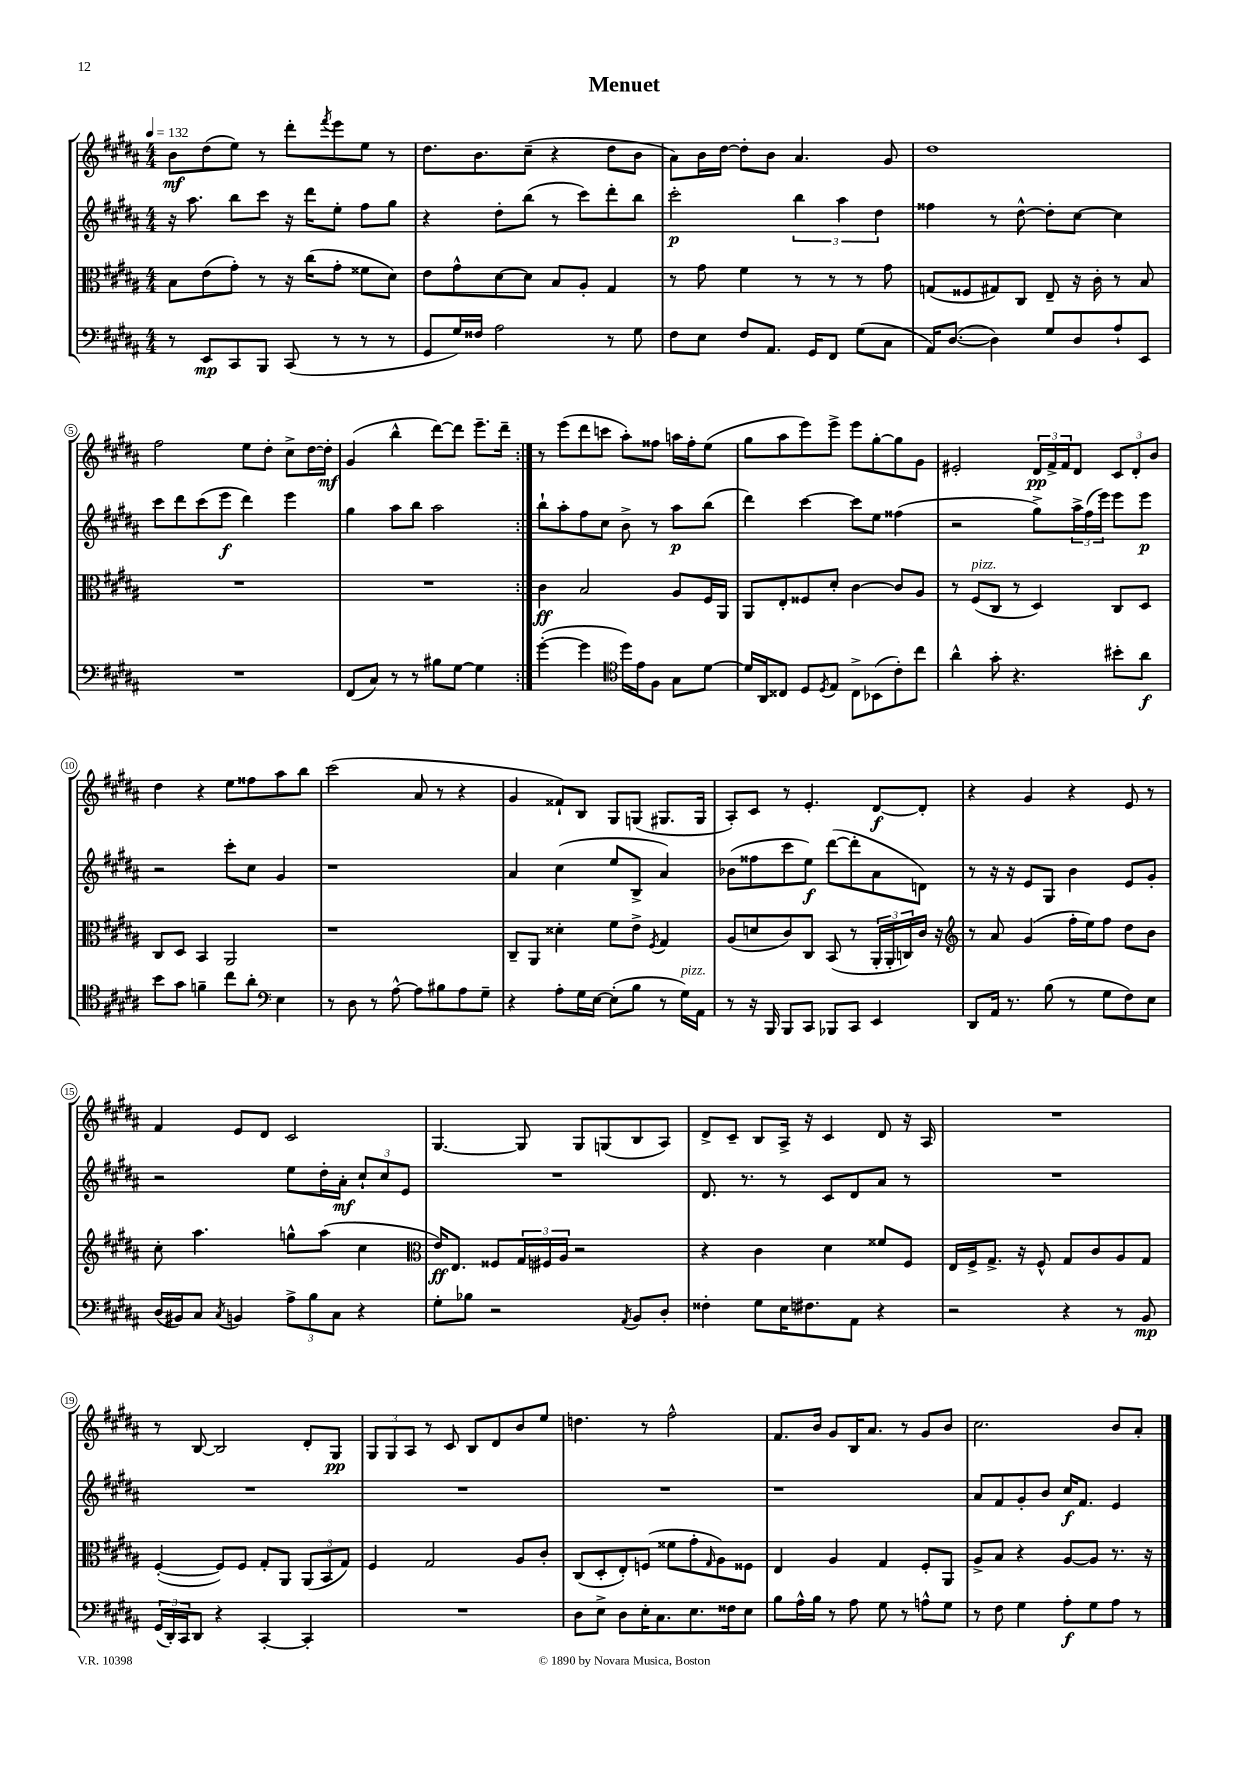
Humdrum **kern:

**kern	**dynam	**kern	**dynam	**kern	**dynam	**kern	**dynam
*part4	*part4	*part3	*part3	*part2	*part2	*part1	*part1
*staff4	*staff4	*staff3	*staff3	*staff2	*staff2	*staff1	*staff1
*clefF4	*	*clefC3	*	*clefG2	*	*clefG2	*
*k[f#c#g#d#a#]	*	*k[f#c#g#d#a#]	*	*k[f#c#g#d#a#]	*	*k[f#c#g#d#a#]	*
*M4/4	*	*M4/4	*	*M4/4	*	*M4/4	*
*MM132	*	*MM132	*	*MM132	*	*MM132	*
=1	=1	=1	=1	=1	=1	=1	=1
8r	.	8B\L	.	16r	.	8b\L	mf
.	.	.	.	8.aa#\	.	.	.
8EE/L	mp	(8e\	.	.	.	(8dd#\	.
8CC#/	.	8g#'\J)	.	8bb\L	.	8ee\J)	.
8BBB/J	.	8r	.	8ccc#\J	.	8r	.
(8CC#/	.	16r	.	16r	.	8ddd#'\L	.
.	.	(16cc#\KL	.	16ddd#\KL	.	.	.
.	.	.	.	.	.	8qfff#/	.
8r	.	8g#'\J	.	8ee'\J	.	8eee\	.
8r	.	8f##X\L	.	8ff#\L	.	8ee\J	.
8r	.	8d#\J)	.	8gg#\J	.	8r	.
=2	=2	=2	=2	=2	=2	=2	=2
8GG#/L	.	8e\L	.	4r	.	8.dd#\L	.
16G#/L)	.	8g#^^\	.	.	.	.	.
16F##X/JJ	.	.	.	.	.	8.b\	.
2A#\	.	[8d#\	.	8dd#'\L	.	.	.
.	.	8d#\J]	.	(8bb\J	.	(8cc#~\J	.
.	.	8B/L	.	8r	.	4r	.
.	.	8A#'/J	.	8ccc#\L)	.	.	.
8r	.	4G#/	.	8ddd#'\	.	8dd#\L	.
8G#\	.	.	.	8bb\J	.	8b\J	.
=3	=3	=3	=3	=3	=3	=3	=3
8F#\L	.	8r	.	2ccc#'\	p	8a#\L)	.
8E\J	.	8g#\	.	.	.	16b\L	.
.	.	.	.	.	.	[16dd#\JJ	.
8F#/L	.	4f#\	.	.	.	8dd#'\L]	.
8.AA#/J	.	.	.	.	.	8b\J	.
.	.	8r	.	6bb\	.	4.a#/	.
16GG#/KL	.	.	.	.	.	.	.
8FF#/J	.	8r	.	.	.	.	.
.	.	.	.	6aa#\	.	.	.
(8G#\L	.	8r	.	.	.	.	.
.	.	.	.	6dd#\	.	.	.
8C#\J	.	8g#\	.	.	.	8g#/	.
=4	=4	=4	=4	=4	=4	=4	=4
16AA#/KL)	.	(8Gn/L	.	4ff##X\	.	1dd#	.
([8.D#/J	.	.	.	.	.	.	.
.	.	8F##X/	.	.	.	.	.
4D#\])	.	8G#X/)	.	8r	.	.	.
.	.	8C#/J	.	[8dd#^^\	.	.	.
8G#/L	.	8E~/	.	8dd#'\L]	.	.	.
8D#/	.	16r	.	[8cc#\J	.	.	.
.	.	16c#'\	.	.	.	.	.
8A#`/	.	8r	.	4cc#\]	.	.	.
8EE/J	.	8B/	.	.	.	.	.
!!LO:LB:g=z
=5	=5	=5	=5	=5	=5	=5	=5
1r	.	1r	.	8ccc#\L	.	2ff#\	.
.	.	.	.	8ddd#\	.	.	.
.	.	.	.	(8ccc#\	.	.	.
.	.	.	.	8eee\J	f	.	.
.	.	.	.	4ddd#\)	.	8ee\L	.
.	.	.	.	.	.	8dd#'\J	.
.	.	.	.	4eee\	.	8cc#^\L	.
.	.	.	.	.	.	[16dd#\L	.
.	.	.	.	.	.	16dd#'\JJ]	mf
=6	=6	=6	=6	=6	=6	=6	=6
(8FF#/L	.	1r	.	4gg#\	.	(4g#/	.
8C#/J)	.	.	.	.	.	.	.
8r	.	.	.	8aa#\L	.	4bb^^\	.
8r	.	.	.	8bb\J	.	.	.
8B#X\L	.	.	.	2aa#\	.	[8ddd#\L)	.
[8G#\J	.	.	.	.	.	8ddd#\J]	.
4G#\]	.	.	.	.	.	8.eee~\L	.
.	.	.	.	.	.	16ddd#~\Jk	.
=7:|!	=7:|!	=7:|!	=7:|!	=7:|!	=7:|!	=7:|!	=7:|!
([4g#'\	.	4c#\	ff	8bb`\L	.	8r	.
.	.	.	.	8aa#'\	.	(8eee\L	.
4g#\]	.	2B/	.	8ff#\	.	8ddd#\	.
.	.	.	.	8cc#\J	.	8cccn\J	.
*clefC4	*	*	*	*	*	*	*
16dd#\LL)	.	.	.	8b^\	.	8aa#'\L)	.
16e\J	.	.	.	.	.	.	.
8F#\J	.	.	.	8r	.	8ff##X\J	.
8G#\L	.	8A#/L	.	8aa#\L	p	16aan\LL	.
.	.	.	.	.	.	16ff##'\J	.
[8d#\J	.	16F#/L	.	(8bb\J	.	(8ee\J	.
.	.	16AA#/JJ	.	.	.	.	.
=8	=8	=8	=8	=8	=8	=8	=8
16d#/LL]	.	8AA#/L	.	4ddd#\)	.	8gg#\L	.
16AA#/J	.	.	.	.	.	.	.
8C##X/J	.	8E'/	.	.	.	8aa#\	.
8D#/L	.	8F##X/	.	[4ccc#\	.	8eee\)	.
8qD#/	.	.	.	.	.	.	.
8E/J	.	8d#'/J	.	.	.	8eee^\J	.
8C##^\L	.	[4c#\	.	8ccc#\L]	.	8eee\L	.
(8BB-X\	.	.	.	8ee\J	.	[8gg#'\	.
8c#'\)	.	8c#/L]	.	(4ff##X\	.	8gg#\]	.
8cc#\J	.	8A#/J	.	.	.	8g#\J	.
=9	=9	=9	=9	=9	=9	=9	=9
4a#^^\	.	8r	.	2r	.	2e#X'/	.
!	!	!LO:TX:a:i:t=pizz.	!	!	!	!	!
.	.	(8F#/L	.	.	.	.	.
8g#'\	.	8C#/J	.	.	.	.	.
4.r	.	8r	.	.	.	.	.
.	.	4D#/)	.	8gg#^\L)	.	24d#/LL	pp
.	.	.	.	.	.	24f#^/	.
.	.	.	.	.	.	24f#/J	.
.	.	.	.	24aa#^\L	.	8d#/J	.
.	.	.	.	(24ff#\	.	.	.
.	.	.	.	24eee\JJ)	.	.	.
8b#X'\L	.	8C#/L	.	8eee\L	.	12c#/L	.
.	.	.	.	.	.	12d#'/	.
8a#\J	f	8D#/J	.	8eee\J	p	.	.
.	.	.	.	.	.	12b/J	.
!!LO:LB:g=z
=10	=10	=10	=10	=10	=10	=10	=10
8b\L	.	8C#/L	.	2r	.	4dd#\	.
8g#\J	.	8D#/J	.	.	.	.	.
4fn~\	.	4BB/	.	.	.	4r	.
8cc#\L	.	2AA#/	.	8ccc#'\L	.	8ee\L	.
8a#'\J	.	.	.	8cc#\J	.	8ff##X\	.
*clefF4	*	*	*	*	*	*	*
4E\	.	.	.	4g#/	.	8aa#\	.
.	.	.	.	.	.	8bb\J	.
=11	=11	=11	=11	=11	=11	=11	=11
8r	.	1r	.	1r	.	(2ccc#\	.
8D#\	.	.	.	.	.	.	.
8r	.	.	.	.	.	.	.
[8A#^^\	.	.	.	.	.	.	.
8A#\L]	.	.	.	.	.	8a#/	.
8B#X\	.	.	.	.	.	8r	.
8A#\	.	.	.	.	.	4r	.
8G#~\J	.	.	.	.	.	.	.
=12	=12	=12	=12	=12	=12	=12	=12
4r	.	8C#~/L	.	4a#/	.	4g#/	.
.	.	8AA#/J	.	.	.	.	.
8A#'\L	.	4d##X'\	.	(4cc#\	.	8f##X`/L)	.
16G#\L	.	.	.	.	.	8B/J	.
[16E\JJ	.	.	.	.	.	.	.
(8E'\L]	.	8f#\L	.	8ee/L	.	8G#/L	.
8B\J	.	8e^\J	.	8B^/J	.	(8Gn/J	.
.	.	8qF#/	.	.	.	.	.
8r	.	4G#/	.	4a#/)	.	8.G#X/L	.
!LO:TX:a:i:t=pizz.	!	!	!	!	!	!	!
16G#\LL)	.	.	.	.	.	.	.
16AA#\JJ	.	.	.	.	.	16G#/Jk	.
=13	=13	=13	=13	=13	=13	=13	=13
8r	.	(8A#/L	.	(8b-X\L	.	8A#'/L)	.
16r	.	8dn/	.	8ff##X\	.	8c#/J	.
16BBB/	.	.	.	.	.	.	.
8BBB/L	.	8c#/)	.	8ccc#\	.	8r	.
8CC#/J	.	8C#/J	.	8ee\J)	f	4.e'/	.
8BBB-X/L	.	(8BB/	.	([8ddd#\L	.	.	.
8CC#/J	.	8r	.	8ddd#'\]	.	.	.
4EE/	.	24AA#'/LL	.	8a#\	.	[8d#/L	f
.	.	24AA#'/	.	.	.	.	.
.	.	24Cn/)	.	.	.	.	.
.	.	16c#/JJ	.	8dn\J)	.	8d#'/J]	.
.	.	16r	.	.	.	.	.
=14	=14	=14	=14	=14	=14	=14	=14
*	*	*clefG2	*	*	*	*	*
8DD#/L	.	8r	.	8r	.	4r	.
16AA#/Jk	.	8a#/	.	16r	.	.	.
8.r	.	.	.	16r	.	.	.
.	.	(4g#/	.	8e/L	.	4g#/	.
(8B\	.	.	.	8G#/J	.	.	.
8r	.	16ff#'\LL	.	4b\	.	4r	.
.	.	16ee\J)	.	.	.	.	.
8G#\L	.	8ff#\J	.	.	.	.	.
8F#\)	.	8dd#\L	.	8e/L	.	8e/	.
8E\J	.	8b\J	.	8g#'/J	.	8r	.
!!LO:LB:g=z
=15	=15	=15	=15	=15	=15	=15	=15
(16D#/LL	.	8cc#'\	.	2r	.	4f#/	.
16BB#X/J)	.	.	.	.	.	.	.
8C#/J	.	4.aa#\	.	.	.	.	.
8qC#/	.	.	.	.	.	.	.
4BBn/	.	.	.	.	.	8e/L	.
.	.	.	.	.	.	8d#/J	.
12A#^\L	.	8ggn^^\L	.	8ee\L	.	2c#/	.
12B\	.	.	.	.	.	.	.
.	.	(8aa#\J	.	16dd#'\L	.	.	.
12C#\J	.	.	.	.	.	.	.
.	.	.	.	16a#'\JJ	mf	.	.
4r	.	4cc#\	.	12cc#`/L	.	.	.
.	.	.	.	12cc#/	.	.	.
.	.	.	.	12e/J	.	.	.
=16	=16	=16	=16	=16	=16	=16	=16
*	*	*clefC3	*	*	*	*	*
8G#'\L	.	16e/KL)	ff	1r	.	[4.G#/	.
.	.	8.E/J	.	.	.	.	.
8B-X\J	.	.	.	.	.	.	.
2r	.	8F##X/L	.	.	.	.	.
.	.	24G#/L	.	.	.	8G#/]	.
.	.	24F#X/	.	.	.	.	.
.	.	24A#/JJ	.	.	.	.	.
.	.	2r	.	.	.	8G#/L	.
.	.	.	.	.	.	(8Gn/	.
8qAA#/	.	.	.	.	.	.	.
8BB/L	.	.	.	.	.	8B/	.
8D#'/J	.	.	.	.	.	8A#/J)	.
=17	=17	=17	=17	=17	=17	=17	=17
4F##X'\	.	4r	.	8.d#/	.	8d#^/L	.
.	.	.	.	.	.	8c#~/J	.
.	.	.	.	8.r	.	.	.
8G#\L	.	4c#\	.	.	.	8B/L	.
16E\K	.	.	.	8r	.	16A#^/Jk	.
8.F#X\	.	.	.	.	.	16r	.
.	.	4d#\	.	8c#/L	.	4c#/	.
8AA#\J	.	.	.	8d#/	.	.	.
4r	.	8f##X/L	.	8a#/J	.	8d#/	.
.	.	8F#/J	.	8r	.	16r	.
.	.	.	.	.	.	16A#/	.
=18	=18	=18	=18	=18	=18	=18	=18
2r	.	16E/LL	.	1r	.	1r	.
.	.	16F#^/J	.	.	.	.	.
.	.	8.G#^/J	.	.	.	.	.
.	.	16r	.	.	.	.	.
.	.	8F#^^/	.	.	.	.	.
4r	.	8G#/L	.	.	.	.	.
.	.	8c#/	.	.	.	.	.
8r	.	8A#/	.	.	.	.	.
8BB/	mp	8G#/J	.	.	.	.	.
!!LO:LB:g=z
=19	=19	=19	=19	=19	=19	=19	=19
(24GG#/LL	.	([4F#'/	.	1r	.	8r	.
24DD#'/)	.	.	.	.	.	.	.
24CC#/J	.	.	.	.	.	.	.
8DD#/J	.	.	.	.	.	[8B/	.
4r	.	8F#/L])	.	.	.	2B/]	.
.	.	8F#/J	.	.	.	.	.
[4CC#'/	.	8G#'/L	.	.	.	.	.
.	.	8AA#/J	.	.	.	.	.
4CC#'/]	.	(12AA#/L	.	.	.	8d#'/L	.
.	.	12BB/	.	.	.	.	.
.	.	.	.	.	.	8G#/J	pp
.	.	12G#/J)	.	.	.	.	.
=20	=20	=20	=20	=20	=20	=20	=20
1r	.	4F#/	.	1r	.	12G#/L	.
.	.	.	.	.	.	12G#/	.
.	.	.	.	.	.	12A#/J	.
.	.	2G#/	.	.	.	8r	.
.	.	.	.	.	.	8c#/	.
.	.	.	.	.	.	8B/L	.
.	.	.	.	.	.	8d#/	.
.	.	8A#/L	.	.	.	8b/	.
.	.	8c#'/J	.	.	.	8ee/J	.
=21	=21	=21	=21	=21	=21	=21	=21
8D#\L	.	(8C#/L	.	1r	.	4.ddn\	.
8E^\J	.	8D#'/	.	.	.	.	.
8D#\L	.	8E'/)	.	.	.	.	.
16E'\K	.	(8Fn/J	.	.	.	8r	.
8.C#\	.	.	.	.	.	.	.
.	.	8f##X\L	.	.	.	2ff#^^\	.
8.E\	.	8g#'\	.	.	.	.	.
.	.	16qqG#/	.	.	.	.	.
.	.	8A#\)	.	.	.	.	.
16F##X\k	.	.	.	.	.	.	.
8E\J	.	8F##X\J	.	.	.	.	.
=22	=22	=22	=22	=22	=22	=22	=22
8B\L	.	4E/	.	1r	.	8.f#/L	.
16A#^^\L	.	.	.	.	.	.	.
16B\JJ	.	.	.	.	.	16b/Jk	.
8r	.	4A#/	.	.	.	8g#/L	.
8A#\	.	.	.	.	.	16B/K	.
.	.	.	.	.	.	8.a#/J	.
8G#\	.	4G#/	.	.	.	.	.
8r	.	.	.	.	.	8r	.
8An^^\L	.	8F#'/L	.	.	.	8g#/L	.
8G#\J	.	8AA#/J	.	.	.	8b/J	.
=23	=23	=23	=23	=23	=23	=23	=23
8r	.	8A#^/L	.	8a#/L	.	2.cc#\	.
8F#\	.	8B/J	.	8f#/	.	.	.
4G#\	.	4r	.	8g#'/	.	.	.
.	.	.	.	8b/J	.	.	.
8A#'\L	f	[8A#/L	.	16cc#/KL	f	.	.
.	.	.	.	8.f#/J	.	.	.
8G#\	.	8A#/J]	.	.	.	.	.
8A#\J	.	8.r	.	4e/	.	8b/L	.
8r	.	.	.	.	.	8a#'/J	.
.	.	16r	.	.	.	.	.
==	==	==	==	==	==	==	==
*-	*-	*-	*-	*-	*-	*-	*-
